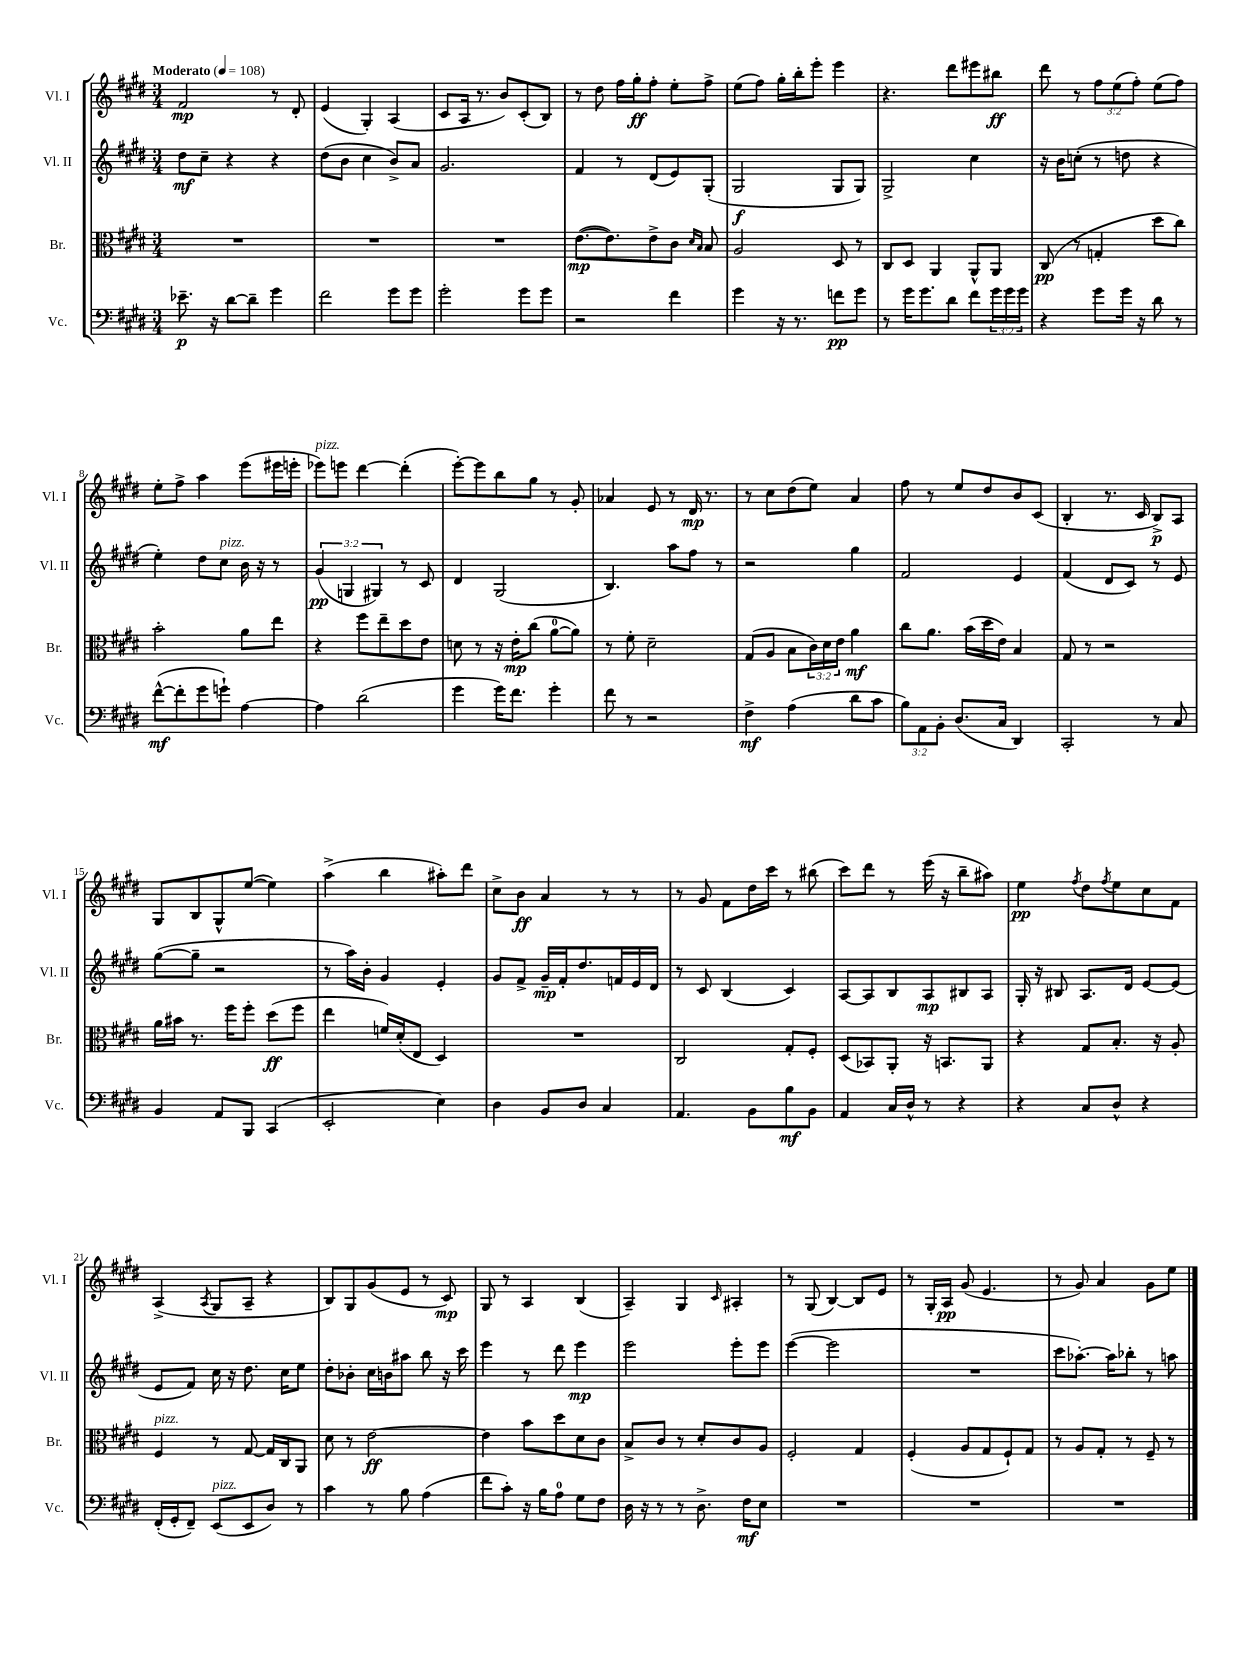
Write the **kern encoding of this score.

**kern	**dynam	**kern	**dynam	**kern	**dynam	**kern	**dynam
*part4	*part4	*part3	*part3	*part2	*part2	*part1	*part1
*staff4	*staff4	*staff3	*staff3	*staff2	*staff2	*staff1	*staff1
*I"Vc.	*	*I"Br.	*	*I"Vl. II	*	*I"Vl. I	*
*I'Vc.	*	*I'Br.	*	*I'Vl. II	*	*I'Vl. I	*
*clefF4	*	*clefC3	*	*clefG2	*	*clefG2	*
*k[f#c#g#d#]	*	*k[f#c#g#d#]	*	*k[f#c#g#d#]	*	*k[f#c#g#d#]	*
*M3/4	*	*M3/4	*	*M3/4	*	*M3/4	*
*MM108	*	*MM108	*	*MM108	*	*MM108	*
=1	=1	=1	=1	=1	=1	=1	=1
!	!	!	!	!	!	!LO:TX:a:B:t=Moderato	!
8.e-X~\	p	2.r	.	8dd#\L	mf	2f#/	mp
.	.	.	.	8cc#~\J	.	.	.
16r	.	.	.	.	.	.	.
[8d#\L	.	.	.	4r	.	.	.
8d#~\J]	.	.	.	.	.	.	.
4g#\	.	.	.	4r	.	8r	.
.	.	.	.	.	.	8d#'/	.
=2	=2	=2	=2	=2	=2	=2	=2
2f#\	.	2.r	.	(8dd#\L	.	(4e/	.
.	.	.	.	8b\J	.	.	.
.	.	.	.	4cc#\	.	4G#'/)	.
8g#\L	.	.	.	8b^/L)	.	(4A/	.
8g#\J	.	.	.	8a/J	.	.	.
=3	=3	=3	=3	=3	=3	=3	=3
2g#'\	.	2.r	.	2.g#/	.	8c#/L	.
.	.	.	.	.	.	16A/Jk	.
.	.	.	.	.	.	8.r	.
.	.	.	.	.	.	8b/L)	.
8g#\L	.	.	.	.	.	(8c#'/	.
8g#\J	.	.	.	.	.	8B/J)	.
=4	=4	=4	=4	=4	=4	=4	=4
2r	.	([8.e\L	mp	4f#/	.	8r	.
.	.	.	.	.	.	8dd#\	.
.	.	8.e\])	.	.	.	.	.
.	.	.	.	8r	.	16ff#\LL	.
.	.	.	.	.	.	16gg#'\J	ff
.	.	8e^\	.	(8d#/L	.	8ff#'\J	.
4f#\	.	8c#\J	.	8e/)	.	8ee'\L	.
.	.	16qqd#/LL	.	.	.	.	.
.	.	16qqB/JJ	.	.	.	.	.
.	.	8B/	.	(8G#'/J	.	8ff#^\J	.
=5	=5	=5	=5	=5	=5	=5	=5
4g#\	.	2A/	.	2G#/	f	(8ee\L	.
.	.	.	.	.	.	8ff#\J)	.
16r	.	.	.	.	.	16gg#'\LL	.
8.r	.	.	.	.	.	16bb'\J	.
.	.	.	.	.	.	8eee'\J	.
8fn\L	pp	8D#/	.	8G#/L	.	4eee\	.
8g#\J	.	8r	.	8G#/J)	.	.	.
=6	=6	=6	=6	=6	=6	=6	=6
8r	.	8C#/L	.	2G#^/	.	4.r	.
16g#\KL	.	8D#/J	.	.	.	.	.
8.g#\	.	.	.	.	.	.	.
.	.	4AA/	.	.	.	.	.
8d#\J	.	.	.	.	.	8ddd#\L	.
8f#\L	.	8AA^^/L	.	4cc#\	.	8eee#X\	.
24g#\L	.	8AA/J	.	.	.	8bb#X\J	ff
24g#\	.	.	.	.	.	.	.
24g#\JJ	.	.	.	.	.	.	.
=7	=7	=7	=7	=7	=7	=7	=7
4r	.	(8C#/	pp	16r	.	8ddd#\	.
.	.	.	.	16b\KL	.	.	.
.	.	8r	.	(8ccn'\J	.	8r	.
8g#\L	.	4Gn'/	.	8r	.	12ff#\L	.
.	.	.	.	.	.	(12ee\	.
16g#\Jk	.	.	.	8ddn\	.	.	.
.	.	.	.	.	.	12ff#'\J)	.
16r	.	.	.	.	.	.	.
8d#\	.	8dd#\L	.	4r	.	(8ee\L	.
8r	.	8cc#\J)	.	.	.	8ff#\J)	.
!!LO:LB:g=z
=8	=8	=8	=8	=8	=8	=8	=8
([8f#^^\L	mf	2b'\	.	4ee'\)	.	8ee'\L	.
8f#'\]	.	.	.	.	.	8ff#^\J	.
8g#\	.	.	.	8dd#\L	.	4aa\	.
!	!	!	!	!LO:TX:a:i:t=pizz.	!	!	!
8gn`\J)	.	.	.	8cc#\J	.	.	.
[4A\	.	8a\L	.	16b\	.	(8eee\L	.
.	.	.	.	16r	.	.	.
.	.	8ee\J	.	8r	.	16eee#X\L	.
.	.	.	.	.	.	16eeen'\JJ	.
=9	=9	=9	=9	=9	=9	=9	=9
!	!	!	!	!	!	!LO:TX:a:i:t=pizz.	!
4A\]	.	4r	.	(6g#/	pp	8eee-X\L)	.
.	.	.	.	.	.	8eeen\J	.
.	.	.	.	6Gn/	.	.	.
(2d#\	.	8ff#\L	.	.	.	[4ddd#\	.
.	.	.	.	6G#X/)	.	.	.
.	.	8ee~\	.	.	.	.	.
.	.	8dd#\	.	8r	.	(4ddd#'\]	.
.	.	8e\J	.	8c#/	.	.	.
=10	=10	=10	=10	=10	=10	=10	=10
4g#\	.	8dn\	.	4d#/	.	[8eee'\L)	.
.	.	8r	.	.	.	8eee\]	.
16g#\KL)	.	16r	.	(2G#/	.	8bb\	.
8.f#\J	.	16e'\KL	mp	.	.	.	.
.	.	(8cc#\J	.	.	.	8gg#\J	.
4g#'\	.	[8a\L	.	.	.	8r	.
.	.	8a\J])	.	.	.	8g#'/	.
=11	=11	=11	=11	=11	=11	=11	=11
8f#\	.	8r	.	4.B/)	.	4a-X/	.
8r	.	8f#'\	.	.	.	.	.
2r	.	2d#~\	.	.	.	8e/	.
.	.	.	.	8aa\L	.	8r	.
.	.	.	.	8ff#\J	.	16d#/	mp
.	.	.	.	.	.	8.r	.
.	.	.	.	8r	.	.	.
=12	=12	=12	=12	=12	=12	=12	=12
4F#^\	mf	(8G#/L	.	2r	.	8r	.
.	.	8A/J	.	.	.	8cc#\L	.
(4A\	.	8B\L	.	.	.	(8dd#\	.
.	.	24c#\L)	.	.	.	8ee\J)	.
.	.	24d#\	.	.	.	.	.
.	.	24e\JJ	.	.	.	.	.
8d#\L	.	4a\	mf	4gg#\	.	4a/	.
8c#\J	.	.	.	.	.	.	.
=13	=13	=13	=13	=13	=13	=13	=13
12B\L)	.	8cc#\L	.	2f#/	.	8ff#\	.
12AA\	.	.	.	.	.	.	.
.	.	8.a\J	.	.	.	8r	.
12BB'\J	.	.	.	.	.	.	.
(8.D#/L	.	.	.	.	.	8ee/L	.
.	.	(16b\LL	.	.	.	.	.
.	.	16dd#\	.	.	.	8dd#/	.
16C#/Jk	.	16e\JJ)	.	.	.	.	.
4DD#/)	.	4B/	.	4e/	.	8b/	.
.	.	.	.	.	.	(8c#/J	.
=14	=14	=14	=14	=14	=14	=14	=14
2CC#'/	.	8G#/	.	(4f#/	.	4B'/	.
.	.	8r	.	.	.	.	.
.	.	2r	.	8d#/L	.	8.r	.
.	.	.	.	8c#/J)	.	.	.
.	.	.	.	.	.	16c#/	.
8r	.	.	.	8r	.	8B^/L)	p
8C#/	.	.	.	8e/	.	8A/J	.
!!LO:LB:g=z
=15	=15	=15	=15	=15	=15	=15	=15
4BB/	.	16a\LL	.	([8gg#\L	.	8G#/L	.
.	.	16b#X\JJ	.	.	.	.	.
.	.	8.r	.	8gg#~\J]	.	8B/	.
8AA/L	.	.	.	2r	.	8G#^^/	.
.	.	16ff#\KL	.	.	.	.	.
8BBB/J	.	8ff#'\J	.	.	.	([8ee/J	.
(4CC#/	.	(8dd#\L	ff	.	.	4ee\])	.
.	.	8ff#\J	.	.	.	.	.
=16	=16	=16	=16	=16	=16	=16	=16
2EE'/	.	4ee\	.	8r	.	(4aa^\	.
.	.	.	.	16aa\LL)	.	.	.
.	.	.	.	16b'\JJ	.	.	.
.	.	16fn/LL)	.	4g#/	.	4bb\	.
.	.	(16d#'/J	.	.	.	.	.
.	.	8E/J	.	.	.	.	.
4E\)	.	4D#/)	.	4e'/	.	8aa#X'\L)	.
.	.	.	.	.	.	8ddd#\J	.
=17	=17	=17	=17	=17	=17	=17	=17
4D#\	.	2.r	.	8g#/L	.	8cc#^\L	.
.	.	.	.	8f#^/J	.	8b\J	ff
8BB/L	.	.	.	16g#~/LL	mp	4a/	.
.	.	.	.	16f#'/J	.	.	.
8D#/J	.	.	.	8.dd#/	.	.	.
4C#/	.	.	.	.	.	8r	.
.	.	.	.	16fn/L	.	.	.
.	.	.	.	16e/	.	8r	.
.	.	.	.	16d#/JJ	.	.	.
=18	=18	=18	=18	=18	=18	=18	=18
4.AA/	.	2C#/	.	8r	.	8r	.
.	.	.	.	8c#/	.	8g#/	.
.	.	.	.	(4B/	.	8f#\L	.
8BB\L	.	.	.	.	.	16dd#\L	.
.	.	.	.	.	.	16ccc#\JJ	.
8B\	mf	8G#'/L	.	4c#/)	.	8r	.
8BB\J	.	8F#'/J	.	.	.	(8bb#X\	.
=19	=19	=19	=19	=19	=19	=19	=19
4AA/	.	(8D#/L	.	[8A/L	.	8ccc#\L)	.
.	.	8BB-X/)	.	8A/]	.	8ddd#\J	.
16C#/LL	.	8AA'/J	.	8B/	.	8r	.
16D#^^/JJ	.	.	.	.	.	.	.
8r	.	16r	.	8A/	mp	(16eee\	.
.	.	8.BBn/L	.	.	.	16r	.
4r	.	.	.	8B#X/	.	8bb~\L	.
.	.	8AA/J	.	8A/J	.	8aa#X\J)	.
=20	=20	=20	=20	=20	=20	=20	=20
4r	.	4r	.	16G#'/	.	4ee\	pp
.	.	.	.	16r	.	.	.
.	.	.	.	8B#X/	.	.	.
.	.	.	.	.	.	8qff#/	.
8C#/L	.	8G#/L	.	8.A/L	.	8dd#\L	.
.	.	.	.	.	.	8qff#/	.
8D#^^/J	.	8.B'/J	.	.	.	8ee\	.
.	.	.	.	16d#/Jk	.	.	.
4r	.	.	.	[8e/L	.	8cc#\	.
.	.	16r	.	.	.	.	.
.	.	8A'/	.	(8e/J]	.	8f#\J	.
!!LO:LB:g=z
=21	=21	=21	=21	=21	=21	=21	=21
!	!	!LO:TX:a:i:t=pizz.	!	!	!	!	!
(16FF#'/LL	.	4F#/	.	8e/L	.	(4A^/	.
16GG#'/J	.	.	.	.	.	.	.
8FF#~/J)	.	.	.	8f#/J)	.	.	.
.	.	.	.	.	.	8qA/	.
!LO:TX:a:i:t=pizz.	!	!	!	!	!	!	!
(8EE/L	.	8r	.	16cc#\	.	8G#/L	.
.	.	.	.	16r	.	.	.
8EE/	.	[8G#/	.	8.dd#\	.	8A~/J	.
8D#/J)	.	16G#/LL]	.	.	.	4r	.
.	.	16C#/J	.	16cc#\KL	.	.	.
8r	.	8AA/J	.	8ee\J	.	.	.
=22	=22	=22	=22	=22	=22	=22	=22
4c#\	.	8d#\	.	8dd#'\L	.	8B/L)	.
.	.	8r	.	8b-X'\J	.	8G#/	.
8r	.	[2e\	ff	16cc#\LL	.	(8g#/	.
.	.	.	.	16bn\J	.	.	.
8B\	.	.	.	8aa#X\J	.	8e/J	.
(4A\	.	.	.	8bb\	.	8r	.
.	.	.	.	16r	.	8c#/)	mp
.	.	.	.	16ccc#\	.	.	.
=23	=23	=23	=23	=23	=23	=23	=23
8f#\L	.	4e\]	.	4eee\	.	8G#/	.
8c#'\J)	.	.	.	.	.	8r	.
16r	.	8b\L	.	8r	.	4A/	.
16B\KL	.	.	.	.	.	.	.
8A\J	.	8dd#\	.	8ddd#\	.	.	.
8G#\L	.	8d#\	.	4eee\	mp	(4B/	.
8F#\J	.	8c#\J	.	.	.	.	.
=24	=24	=24	=24	=24	=24	=24	=24
16D#\	.	8B^/L	.	2eee\	.	4A~/)	.
16r	.	.	.	.	.	.	.
8r	.	8c#/J	.	.	.	.	.
8r	.	8r	.	.	.	4G#/	.
8.D#^\	.	8d#'/L	.	.	.	.	.
.	.	.	.	.	.	16qqc#/	.
.	.	8c#/	.	8eee'\L	.	4A#X'/	.
16F#\KL	mf	.	.	.	.	.	.
8E\J	.	8A/J	.	8eee\J	.	.	.
=25	=25	=25	=25	=25	=25	=25	=25
2.r	.	2F#'/	.	([4eee\	.	8r	.
.	.	.	.	.	.	(8G#/	.
.	.	.	.	2eee\]	.	[4B/)	.
.	.	4G#/	.	.	.	8B/L]	.
.	.	.	.	.	.	8e/J	.
=26	=26	=26	=26	=26	=26	=26	=26
2.r	.	(4F#'/	.	2.r	.	8r	.
.	.	.	.	.	.	16G#'/LL	.
.	.	.	.	.	.	16A/JJ	pp
.	.	8A/L	.	.	.	(8g#/	.
.	.	8G#/	.	.	.	4.e/	.
.	.	8F#`/)	.	.	.	.	.
.	.	8G#/J	.	.	.	.	.
=27	=27	=27	=27	=27	=27	=27	=27
2.r	.	8r	.	8ccc#\L	.	8r	.
.	.	8A/L	.	[8.aa-X'\J)	.	8g#/)	.
.	.	8G#'/J	.	.	.	4a/	.
.	.	.	.	16aa-\KL]	.	.	.
.	.	8r	.	8bb-X'\J	.	.	.
.	.	8F#~/	.	8r	.	8g#\L	.
.	.	8r	.	8aan\	.	8ee\J	.
==	==	==	==	==	==	==	==
*-	*-	*-	*-	*-	*-	*-	*-
